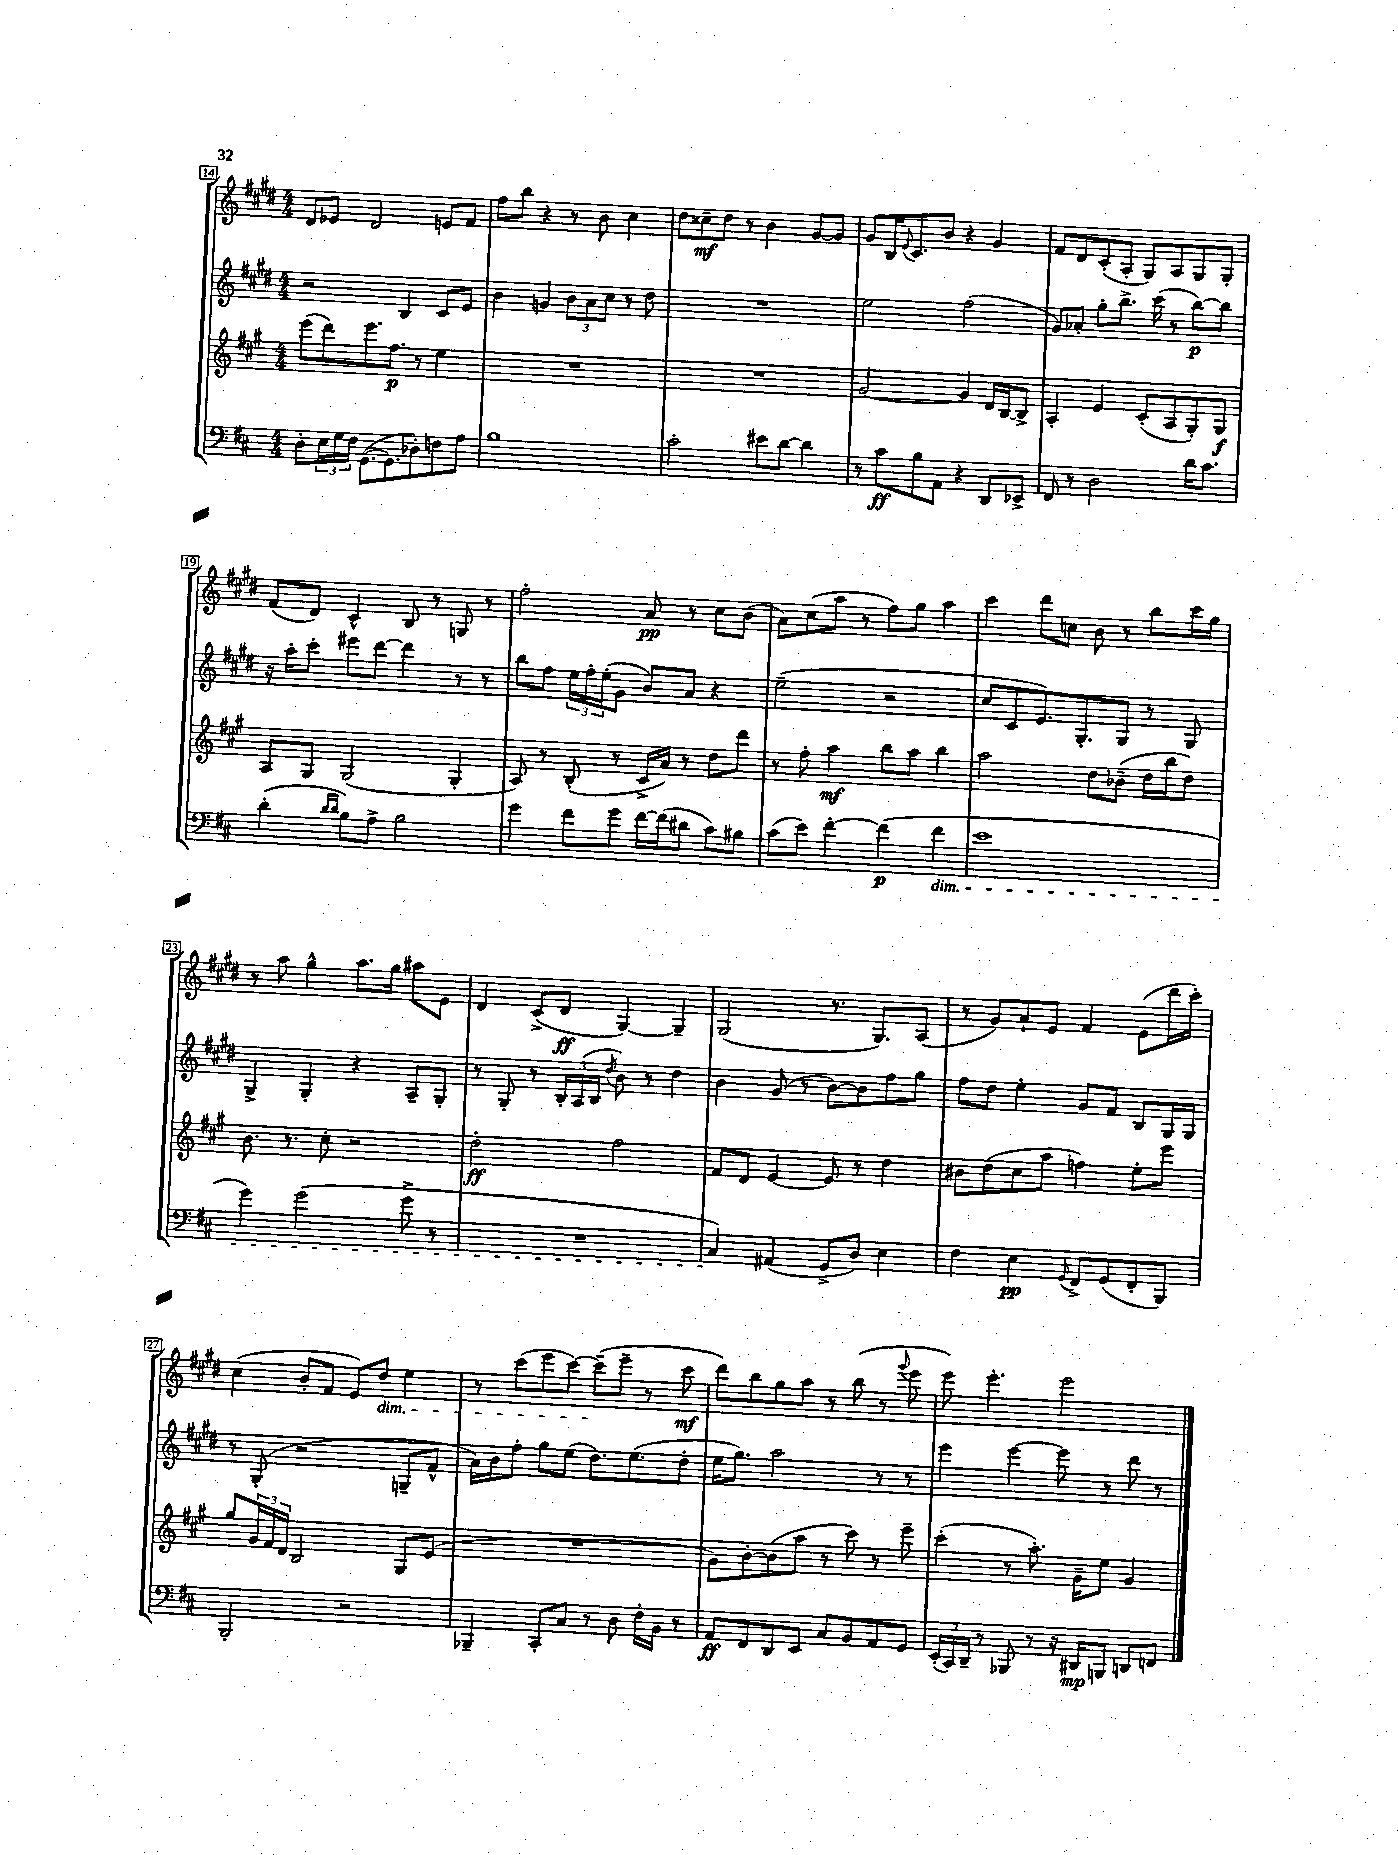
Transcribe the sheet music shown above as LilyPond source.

<<
\new StaffGroup <<
\new Staff = "s0" {
    \clef treble \key e \major \numericTimeSignature \time 4/4
    dis'8 ees'8 dis'2 e'8 fis'8 |
    fis''8 b''8 r4 r8 b'8 cis''4 |
    dis''8 cisis''8--\mf dis''8 r8 b'4 gis'8~ gis'8 |
    gis'8 b16 \appoggiatura { e'8 } cis'8. b'8 r4 gis'4 |
    fis'8 dis'8 cis'8-.( a8-. gis8) a8 gis8 gis8-. |
    fis'8( dis'8) cis'4-^ b8 r8 g8 r8 |
    fis''2-. a'8\pp r8 cis''8 b'8( |
    a'8) cis''8( a''8 r8 fis''8) gis''8 a''4 |
    cis'''4 dis'''8 c''8 b'8 r8 b''8 cis'''16 gis''16 |
    r8 a''8 gis''4-^ a''8. gis''16 ais''8 e'8 |
    dis'4 cis'8->( dis'8\ff gis4~) gis4-- |
    gis2( r8. gis8.) a8( |
    r8 gis'8) a'8-! e'8 fis'4 e'8( dis'''16 cis'''16-.) |
    cis''4( b'8-. fis'8 e'8) dis''8\dim e''4 |
    r8 cis'''8( e'''8 cis'''8~) cis'''8--\!( e'''8-- r8 cis'''8\mf |
    dis'''8) b''8 gis''8 a''8 r8 b''8( r8 \appoggiatura { gis'''8 } e'''8 |
    e'''8) e'''4.-. e'''2 \bar "|." |
}
\new Staff = "s1" {
    \clef treble \key e \major \numericTimeSignature \time 4/4
    r2 b4 cis'8 e'8 |
    b'4 g'4 \tuplet 3/2 { b'8 a'8 cis''8 } r8 dis''8 |
    R1 |
    e''2 fis''2( |
    gis'8) aes'8-. gis''8-. b''8.-> cis'''16( r8 b''8~\p) b''8 |
    r16 a''16-. cis'''8-. eis'''8 dis'''8~ dis'''4 r8 r8 |
    b''8 fis''8 \tuplet 3/2 { e''16 fis''16-. e''16-.( } gis'8 b'8) a'8 r4 |
    e''2--( r2 |
    cis''8 cis'8 e'8.) gis8.-. gis8 r8 gis8 |
    gis4-> gis4-. r4 a8-- gis8-. |
    r8 gis8-. r8 \tuplet 3/2 { b16-. a16( b16 } \acciaccatura { dis''8 } b'8) r8 dis''4 |
    b'4 gis'8( r8 b'8~) b'8 fis''8 gis''8 |
    fis''8 dis''8 e''4-. gis'8 fis'8 b8 gis16 gis16 |
    r8 gis8-.( r2 g8-- fis'8-^ |
    a'16) b'16 fis''8-. gis''8 e''8( dis''8.) e''8.( dis''8-. |
    e''16 gis''8.) a''2 r8 r8 |
    e'''4 e'''4~ e'''8 r8 dis'''8 r8 \bar "|." |
}
\new Staff = "s2" {
    \clef treble \key a \major \numericTimeSignature \time 4/4
    e'''8( d'''8) e'''8. fis''8.\p r8 e''4 |
    R1 |
    R1 |
    gis'2~ gis'4 d'16 b16~ b8-> |
    a4-. e'4 cis'8-.( a8 gis8-.) gis8\f |
    a8 gis8 gis2( gis4-. |
    a8) r8 b8-.( r8 cis'16-> a'16) r8 d''8 d'''8 |
    r8 fis''8-. a''4\mf b''8 a''8 b''4 |
    a''2 d''8 bes'8--( d''16 b''16 d''8) |
    b'8. r8. cis''8-. r2 |
    d''2-.\ff fis''2 |
    fis'8 d'8 e'4~ e'8 r8 d''4 |
    bis'8 d''8( cis''8 a''8 f''4) e''8-. e'''8 |
    gis''8 \tuplet 3/2 { gis'16 fis'16 d'16 } b2 gis8 e'8( |
    R1 |
    gis'8) b'8~-. b'8( a''8 r8 cis'''8) r8 e'''8-- |
    cis'''4-.( r8 a''8.-.) gis'16-- e''8 gis'4 \bar "|." |
}
\new Staff = "s3" {
    \clef bass \key d \major \numericTimeSignature \time 4/4
    d8-. \tuplet 3/2 { e16 g16 fis16 } g,8.~( g,8. des8-.) f8 a8 |
    b1 |
    cis'2-. eis'8 d'8~ d'4 |
    r8 cis'8\ff b8 a,8 r4 d,8 ees,8-> |
    fis,8 r8 d2 d'16 cis'8. |
    d'4-.( \grace { d'16 d'16 } b8) a8-> b2 |
    g'4 fis'8 g'8 fis'16~ fis'16( dis'8 cis'8) bis8 |
    cis'8( e'8) fis'4~-. fis'4\p( fis'4\dim |
    e'1 |
    g'4) g'2( g'8-> r8 |
    R1 |
    cis4\!) ais,4( g,8-> d8) e4 |
    fis4 e4\pp \appoggiatura { g,8 } fis,8-> g,8( fis,8-. b,,8) |
    b,,2-. r2 |
    bes,,4-- cis,8-. cis8 r8 d8 fis16-. b,16 r8 |
    a,8\ff fis,8 d,8 e,8 cis8 b,8 a,8 g,8 |
    \tuplet 3/2 { e,16-.( cis,16) d,16-- } r8 bes,,8 r8 r16 dis,16\mp b,,8 d,8 f,8 \bar "|." |
}
>>
>>
\layout { \context { \Score currentBarNumber = #14 \override BarNumber.stencil = #(make-stencil-boxer 0.1 0.3 ly:text-interface::print) } }
